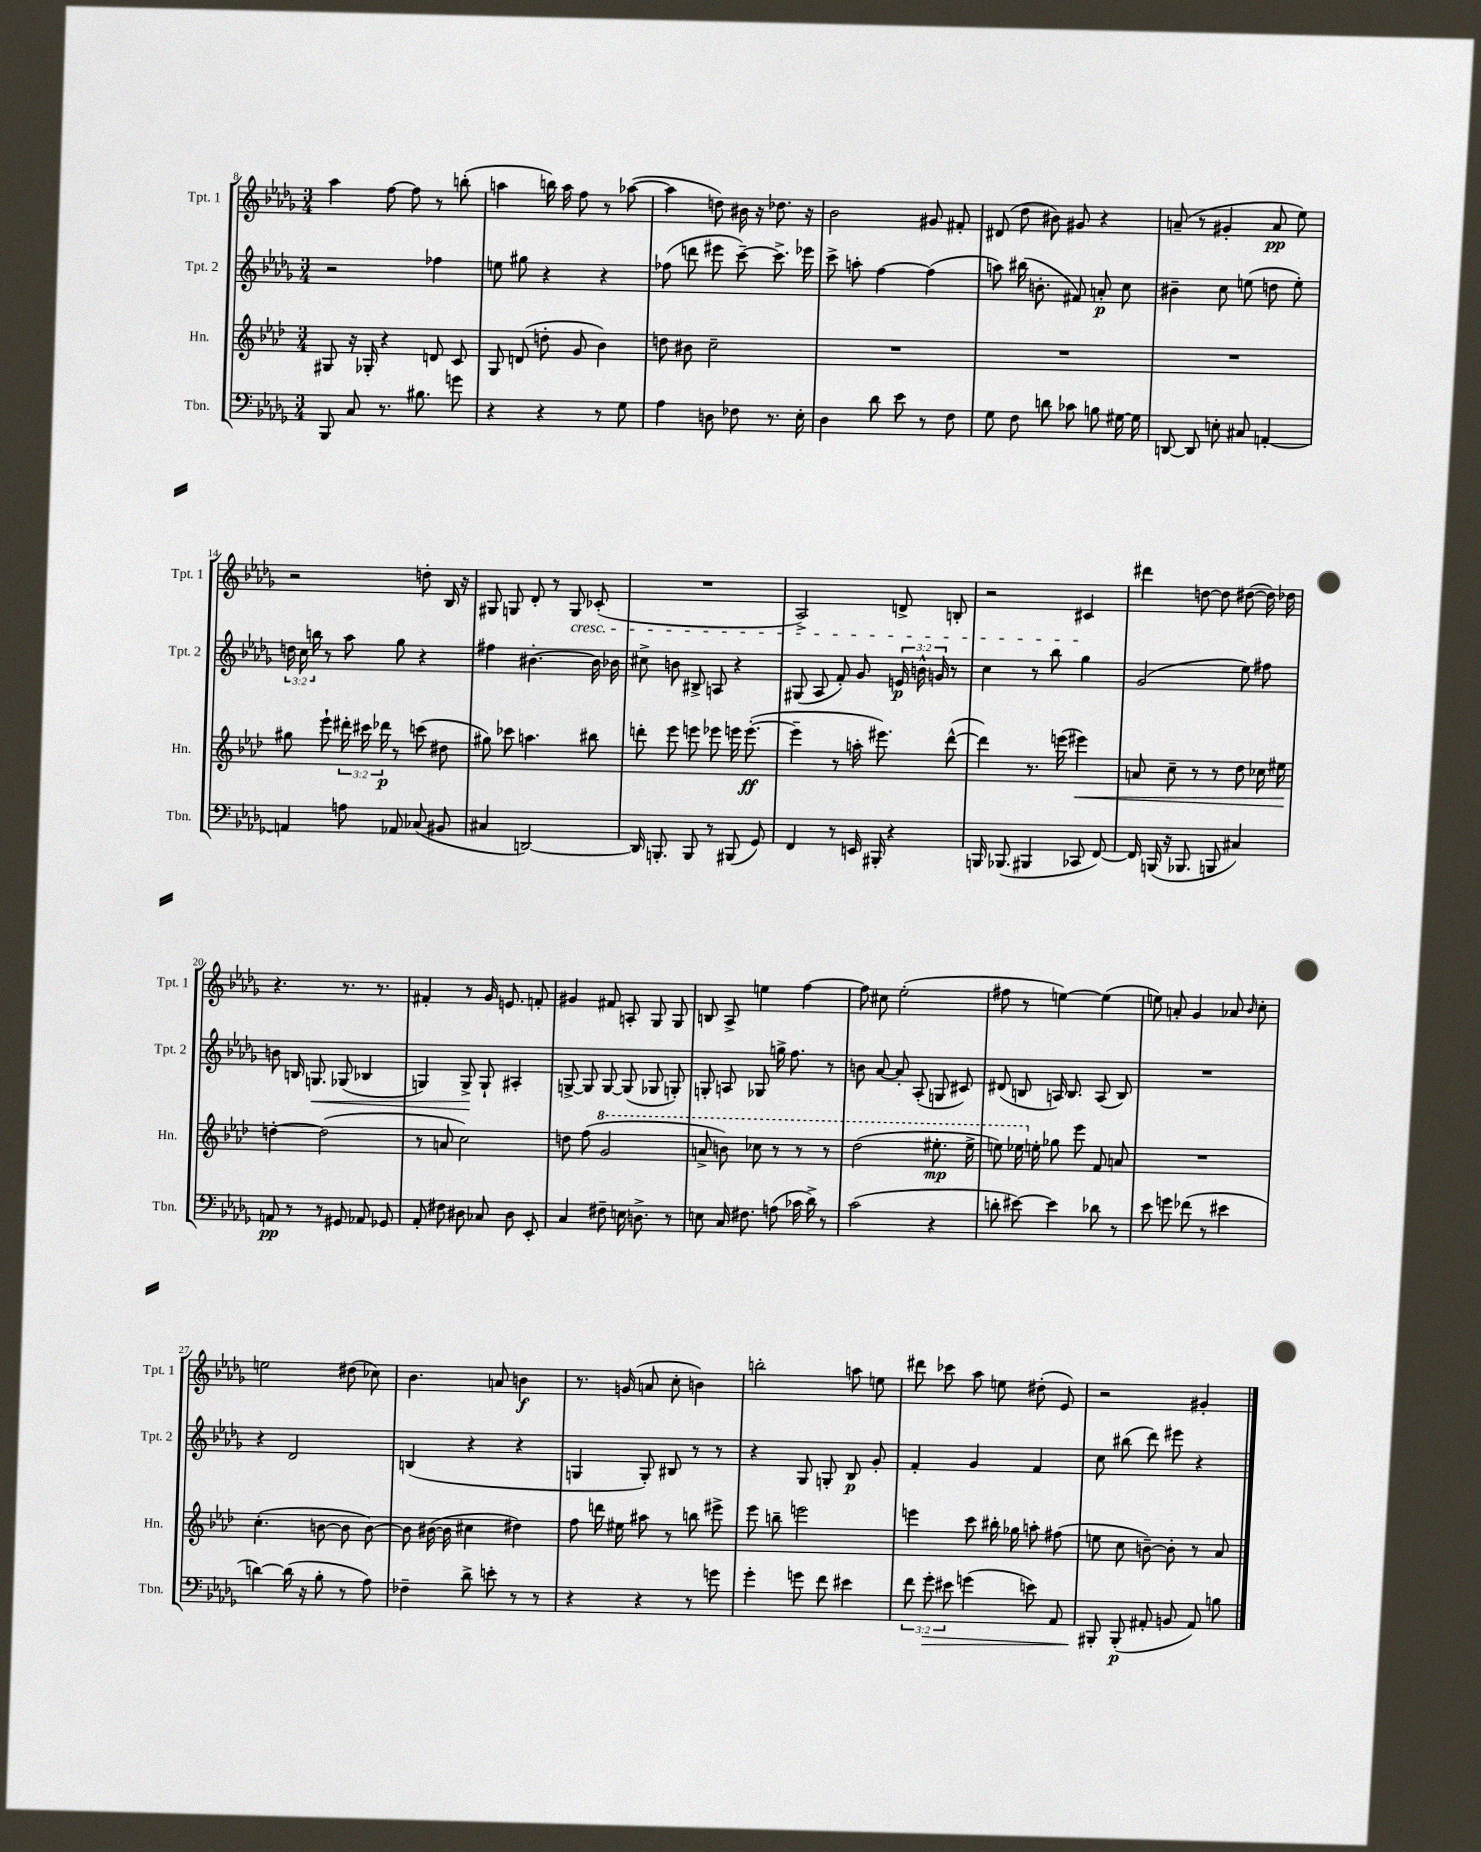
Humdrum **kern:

**kern	**kern	**kern	**kern
*staff4	*staff3	*staff2	*staff1
*clefF4	*clefG2	*clefG2	*clefG2
*k[b-e-a-d-g-]	*k[b-e-a-d-]	*k[b-e-a-d-g-]	*k[b-e-a-d-g-]
*M3/4	*M3/4	*M3/4	*M3/4
8BBB-/	8G#/	2r	4aa-\
8C/	16r	.	.
.	16G-'/	.	.
8.r	4r	.	[8ff\
.	.	.	8ff\]
8.B#\	.	.	.
.	8d/	4ff-\	8r
8g\	8c/	.	(8bb'\
=	=	=	=
4r	8G/	8ee\	4aa\
.	(8d/	8gg#\	.
4r	8dd'\	4r	16bb\)
.	.	.	16aa\
.	8g/	.	8ff\
8r	4b-\)	4r	8r
8G-\	.	.	([8aa-\
=	=	=	=
4A-\	8dd\	(8ff-\	4aa-\]
.	8b#\	8ddd\	.
8D\	2cc~\	8eee#\	8dd\)
8F-\	.	[8ccc~\)	16b#\
.	.	.	16r
8.r	.	8.ccc^\]	8.dd-\
16E-'\	.	16eee-\	16r
=	=	=	=
4D-\	2.r	8ccc^\	2b-\
.	.	8aa'\	.
8d-\	.	[4ff\	.
8e-\	.	.	.
8r	.	(4ff\]	8g#/
8F\	.	.	8f#'/
=	=	=	=
8G-\	2.r	8aa\)	(8d#/
8F\	.	(16bb#\	8dd-\
.	.	8.b'\	.
8d\	.	.	8b#\)
8c-\	.	8f#/)	8g#/
8B\	.	8a'/	4r
[16G#\	.	8cc\	.
16G#\]	.	.	.
=	=	=	=
[8DD/	2.r	4b#~\	(8a~/
8DD/]	.	.	8r
8E'\	.	8cc\	4g#'/
8C#/	.	(8ee\	.
[4AA'/	.	8dd\	8a/
.	.	8ee'\)	8ee-\)
=	=	=	=
4AA/]	8gg#\	24dd\	2r
.	.	24cc\	.
.	.	24bb\	.
.	8eee-`\	8r	.
8A\	24ddd#'\	8aa-\	.
.	24ccc#\	.	.
.	24ddd-\	.	.
8AA-/	8r	8gg-\	.
(8C-/	(8ccc\	4r	8dd'\
8BB#/	8dd#\	.	16B-/
.	.	.	16r
=	=	=	=
4C#/	8gg#\)	4ff#\	8G#/
.	8ccc-\	.	8G/
[2DD/)	4.aa\	[4.b#'\	8d-'/
.	.	.	8r
.	.	.	8G/
.	8bb#\	16b#\]	(8c-'/
.	.	16b-\	.
=	=	=	=
16DD/]	8ddd'\	8cc#^\	2.r
8.BBB'/	.	.	.
.	8eee-\	8b\	.
8BBB/	8eee\	8B#^/	.
8r	8eee-\	8A/	.
(8BBB#/	16eee\	4r	.
.	([8.eee'\	.	.
8GG-/)	.	.	.
=	=	=	=
4FF/	4eee~\]	(8G#/	2A-^/)
.	.	8A-/	.
8r	8r	8f'/)	.
16EE/	16aa'\	8g-/	.
16BBB#'/	8.eee#\)	.	.
4r	.	24e/	8d^/
.	.	24b^^\	.
.	.	24g/	.
.	([8ddd-^^\	8r	8B'/
=	=	=	=
16BBB/	4ddd-\])	4cc\	2r
(8.BBB-/	.	.	.
4BBB#/	8.r	8r	.
.	.	8bb-\	.
.	(16eee\	.	.
8CC-/	4eee#\)	4gg-\	4c#/
[8FF/)	.	.	.
=	=	=	=
16FF/]	8a/	(2g-/	4ddd#\
(16BBB/	.	.	.
16r	8cc~\	.	.
8.BBB-/	.	.	.
.	8r	.	[8dd\
8BBB/	8r	.	8dd\]
4C#/)	8dd-\	8ee-\)	([8dd#\
.	16cc-\	8ff#\	16dd#\])
.	16ee#\	.	16dd-\
=	=	=	=
8AA/	[4dd'\	8b\	4.r
8r	.	16B/	.
.	.	8.G/	.
8r	(2dd\]	.	.
8GG#/	.	(8G-/	8.r
8AA-/	.	4B-/	.
.	.	.	8.r
8GG-/	.	.	.
=	=	=	=
8AA-'/	8r	4G/)	4f#'/
8F#\	8a/	.	.
8D#\	2cc\)	8G^/	8r
8C-/	.	8G`/	16g-/
.	.	.	8.e/
8D#\	.	4A#'/	.
8EE-'/	.	.	8f'/
=	=	=	=
4C/	8dd\	[8G^/	4g#/
.	(8ff\	8G/]	.
8F#~\	2gg/	[8G/	8f#/
16E\	.	(8G/]	8A'/
8.D^\	.	.	.
.	.	8G-/	8G-/
8r	.	8G'/)	8G-/
=	=	=	=
8E\	8aa^/	8G'/	8B/
16C/	8bb\)	8A/	8A-^/
8.F#\	.	.	.
.	8ccc-\	8G-/	4ee\
(8A\	8r	16gg^\	.
.	.	8.ff\	.
16c-\	8r	.	[4ff\
16d-^\)	.	.	.
8r	8r	8r	.
=	=	=	=
(2c\	(2ddd-\	8b\	8ff\]
.	.	[8a-/	8cc#\
.	.	8a-'/]	(2ee-'\
.	.	(8A-'/	.
4r	8.eee#'\	8G/	.
.	.	8c#/)	.
.	16eee#^\	.	.
=	=	=	=
8d'\	8eee\)	(8d#/	8ff#\
[8e#\)	16eee-\	8B/	8r
.	16ee'\	.	.
4e#\]	8gg-\	16A/)	[4ee\)
.	.	8.B/	.
.	8eee-\	.	.
8d-\	8f/	(8A/	(4ee\]
8r	8a/	8B/)	.
=	=	=	=
8e-\	2.r	2.r	8ee\)
8g\	.	.	8a'/
(8f-\	.	.	4g-/
8r	.	.	.
4e#\	.	.	8a-/
.	.	.	16qqb-/
.	.	.	8cc'\
=	=	=	=
[4d\)	(4.cc'\	4r	2ee\
(16d\]	.	2d-/	.
16r	.	.	.
8B-'\	[8b\	.	.
8r	8b\]	.	(8dd#\
8A-\)	[8b\)	.	8cc-\)
=	=	=	=
4F-~\	8b\]	(4B/	4.b-\
.	([16b#\	.	.
.	16b#\]	.	.
8d-^\	4cc#\	4r	.
8e'\	.	.	8a/
8r	4dd#\)	4r	4b\
8r	.	.	.
=	=	=	=
4r	8ff\	4G/	8.r
.	16ddd\	.	.
.	16ee#\	.	(16g/
4r	8aa#\	8G'/)	8a/
.	8r	8B#/	8cc'\
8r	8bb\	8r	4b\)
8g\	8eee#^\	8r	.
=	=	=	=
4g-'\	8eee-\	4r	2bb'\
.	8bb~\	.	.
8g\	2eee\	8G-/	.
8f\	.	8G'/	.
4e#\	.	8B-/	8aa\
.	.	8g-'/	8ee\
=	=	=	=
12f\	4eee\	4f'/	8ddd#\
12g-'\	.	.	.
.	.	.	8ccc-\
12e#\	.	.	.
(4g\	8ccc\	4g-/	8aa-\
.	16bb#'\	.	8ee\
.	16gg-\	.	.
8e\)	8aa'\	4f/	(8dd#'\
8AA-/	(8ff#\	.	8e-/)
=	=	=	=
8BBB#'/	8ee\	8cc\	2r
(8BBB#'/	8cc\	(8bb#\	.
8AA#'/	[8b~\)	8ddd-\)	.
8BB/	8b'\]	8eee#\	.
8AA#/)	8r	4r	4g#'/
8B\	8a-/	.	.
==	==	==	==
*-	*-	*-	*-
